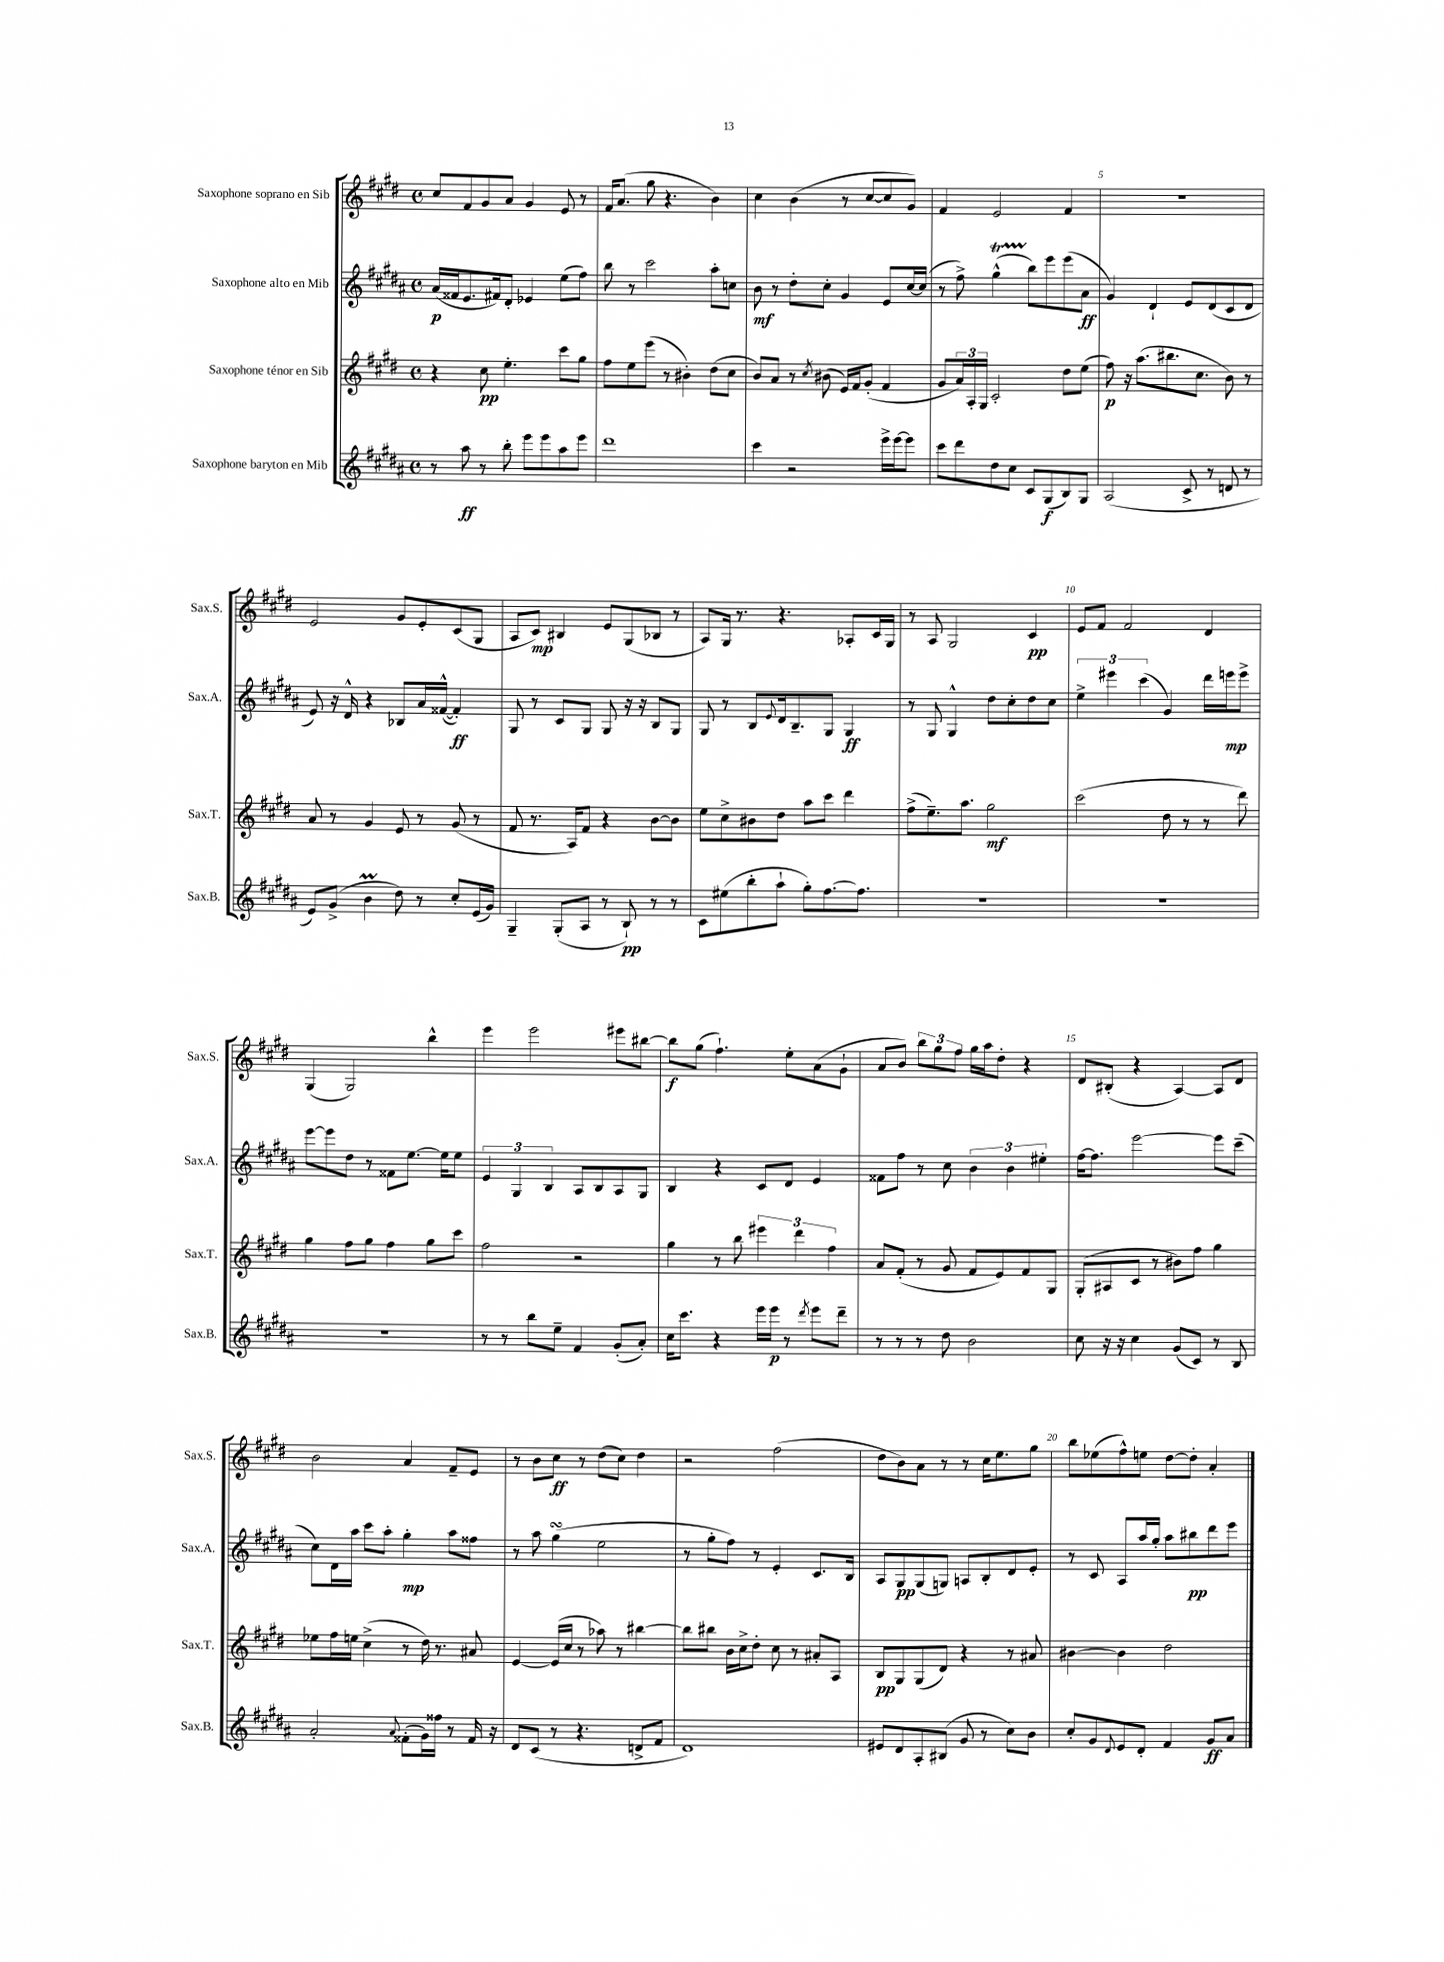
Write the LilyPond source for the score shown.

<<
\new StaffGroup <<
\new Staff = "s0" \with { instrumentName = "Saxophone soprano en Sib" shortInstrumentName = "Sax.S." } {
    \clef treble \key e \major \defaultTimeSignature \time 4/4
    cis''8 fis'8 gis'8 a'8 gis'4 e'8 r8 |
    fis'16 a'8.( gis''8 r4. b'4) |
    cis''4 b'4( r8 cis''8~ cis''8 gis'8) |
    fis'4 e'2 fis'4 |
    R1 |
    e'2 gis'8 e'8-. cis'8( gis8 |
    a8 cis'8\mp) bis4 e'8 gis8( bes8 r8 |
    a8) gis16 r8. r4. aes8-. cis'16 gis16 |
    r8 a8 gis2 cis'4\pp |
    e'8 fis'8 fis'2 dis'4 |
    gis4( gis2) b''4-^ |
    e'''4 e'''2 eis'''8 bis''8~ |
    bis''8\f gis''8( fis''4.-!) e''8-. a'8( gis'8-! |
    a'8 b'8) \tuplet 3/2 { b''8 gis''8 fis''8 } gis''16 a''16 dis''8-. r4 |
    dis'8 bis8-.( r4 a4~) a8 dis'8 |
    b'2 a'4 fis'8-- e'8 |
    r8 b'8 cis''8\ff r8 dis''8( cis''8) dis''4 |
    r2 fis''2( |
    dis''8 b'8) a'8 r8 r8 cis''16 e''8. gis''8 |
    b''8 ees''8( fis''8-^) e''8 dis''8~ dis''8-. a'4-. \bar "|." |
}
\new Staff = "s1" \with { instrumentName = "Saxophone alto en Mib" shortInstrumentName = "Sax.A." } {
    \clef treble \key b \major \defaultTimeSignature \time 4/4
    ais'16\p( fisis'16 e'8. fis'16) dis'8-. ees'4 e''8( fis''8) |
    b''8 r8 cis'''2 ais''8-. c''8 |
    b'8\mf r8 dis''8-. cis''8-. gis'4 e'8 cis''16~ cis''16( |
    r8 fis''8->) gis''4-^\startTrillSpan( b''8\stopTrillSpan) e'''8 e'''8( ais'8\ff |
    gis'4) dis'4-! e'8 dis'8( cis'8 dis'8 |
    e'8) r16 dis'16-^ r4 bes8 ais'16 fisis'16~-^( fisis'4-.\ff) |
    gis8 r8 cis'8 gis8 gis8 r16 r16 b8 gis8 |
    gis8 r8 b8 \appoggiatura { e'8 } dis'16 b8.-- gis8 gis4\ff |
    r8 gis8 gis4-^ dis''8 cis''8-. dis''8 cis''8 |
    \tuplet 3/2 { e''4-> eis'''4 cis'''4( } gis'4) dis'''16 e'''16\mp e'''8-> |
    e'''8~ e'''8 dis''8 r8 fisis'8 e''8.~ e''16 e''8 |
    \tuplet 3/2 { e'4 gis4 b4 } ais8 b8 ais8 gis8 |
    b4 r4 cis'8 dis'8 e'4 |
    fisis'8 fis''8 r8 cis''8 \tuplet 3/2 { b'4 b'4 eis''4-. } |
    fis''16~ fis''8. e'''2~ e'''8 cis'''8--( |
    cis''8) dis'16 ais''16 cis'''8 ais''8-. gis''4-.\mp ais''8 fisis''8 |
    r8 ais''8 gis''4\turn( e''2 |
    r8 gis''8-. fis''8) r8 e'4-. cis'8. b16 |
    ais8 gis8\pp gis8( g8) a8 b8-. dis'8 e'8-. |
    r8 cis'8 ais8 ais''16 gis''16-. ais''8 bis''8\pp dis'''8 e'''8 \bar "|." |
}
\new Staff = "s2" \with { instrumentName = "Saxophone ténor en Sib" shortInstrumentName = "Sax.T." } {
    \clef treble \key e \major \defaultTimeSignature \time 4/4
    r4 cis''8\pp e''4.-. cis'''8 gis''8 |
    fis''8 e''8 e'''8( r8 bis'4-.) dis''8( cis''8 |
    b'8) a'8 r8 \acciaccatura { cis''8 } bis'8( e'16) fis'16 gis'8-.( fis'4 |
    gis'8 \tuplet 3/2 { a'16) a16-. gis16 } cis'2-. dis''8 e''8( |
    fis''8\p) r16 a''8.( bis''8. cis''8. b'8) r8 |
    a'8 r8 gis'4 e'8 r8 gis'8( r8 |
    fis'8 r8. a16) fis'8 r4 b'8~ b'8 |
    e''8 cis''8-> bis'8 dis''8 a''8 cis'''8 dis'''4 |
    fis''8->( e''8.--) a''8. gis''2\mf |
    cis'''2( dis''8 r8 r8 dis'''8) |
    gis''4 fis''8 gis''8 fis''4 gis''8 cis'''8 |
    fis''2 r2 |
    gis''4 r8 b''8 \tuplet 3/2 { eis'''4 dis'''4 fis''4 } |
    a'8 fis'8-.( r8 gis'8 fis'8 e'8) fis'8 gis8 |
    gis8-.( ais8 cis'8 r8 bis'8) fis''8 gis''4 |
    ees''8 fis''16 e''16 cis''4->( r8 dis''16) r8. ais'8 |
    e'4~ e'16( cis''16 r8 aes''8) r8 bis''4~ |
    bis''8 bis''8 b'16 cis''16-> dis''8-. cis''8 r8 ais'8-. a8 |
    b8\pp gis8 gis8( dis'8) r4 r8 ais'8 |
    bis'4~ bis'4 dis''2 \bar "|." |
}
\new Staff = "s3" \with { instrumentName = "Saxophone baryton en Mib" shortInstrumentName = "Sax.B." } {
    \clef treble \key b \major \defaultTimeSignature \time 4/4
    r8 ais''8\ff r8 b''8-. e'''8 e'''8 ais''8 e'''8 |
    dis'''1 |
    cis'''4 r2 e'''16-> e'''16~ e'''8 |
    cis'''8 dis'''8 dis''8 cis''8 cis'8 gis8\f( b8) gis8 |
    ais2( cis'8-> r8 d'8 r8 |
    e'8) gis'8->( b'4\prall dis''8) r8 cis''8-. e'16( gis'16) |
    gis4-- gis8-.( ais8 r8 b8-!\pp) r8 r8 |
    cis'8 eis''8( b''8-. ais''8-! gis''8-.) fis''8.~ fis''8. |
    R1 |
    R1 |
    R1 |
    r8 r8 b''8 e''8-- fis'4 gis'8-.( ais'8-.) |
    cis''16 cis'''8. r4 e'''16 e'''16\p r8 \acciaccatura { dis'''8 } e'''8 dis'''8-- |
    r8 r8 r8 dis''8 b'2 |
    cis''8 r16 r16 cis''4 gis'8( cis'8) r8 b8 |
    ais'2-. \appoggiatura { ais'8 } fisis'8-.( gis'16) fisis''16 r8 fisis'16 r16 |
    dis'8 cis'8( r8 r4. d'8-> fis'8 |
    dis'1) |
    eis'8 dis'8 ais8-. bis8( gis'8 r8 cis''8) b'8 |
    cis''8-. gis'8 \appoggiatura { dis'8 } e'8 dis'8-. fis'4 gis'8\ff ais'8 \bar "|." |
}
>>
>>
\layout { \context { \Score \override BarNumber.break-visibility = ##(#f #t #t) barNumberVisibility = #(every-nth-bar-number-visible 5) } }
